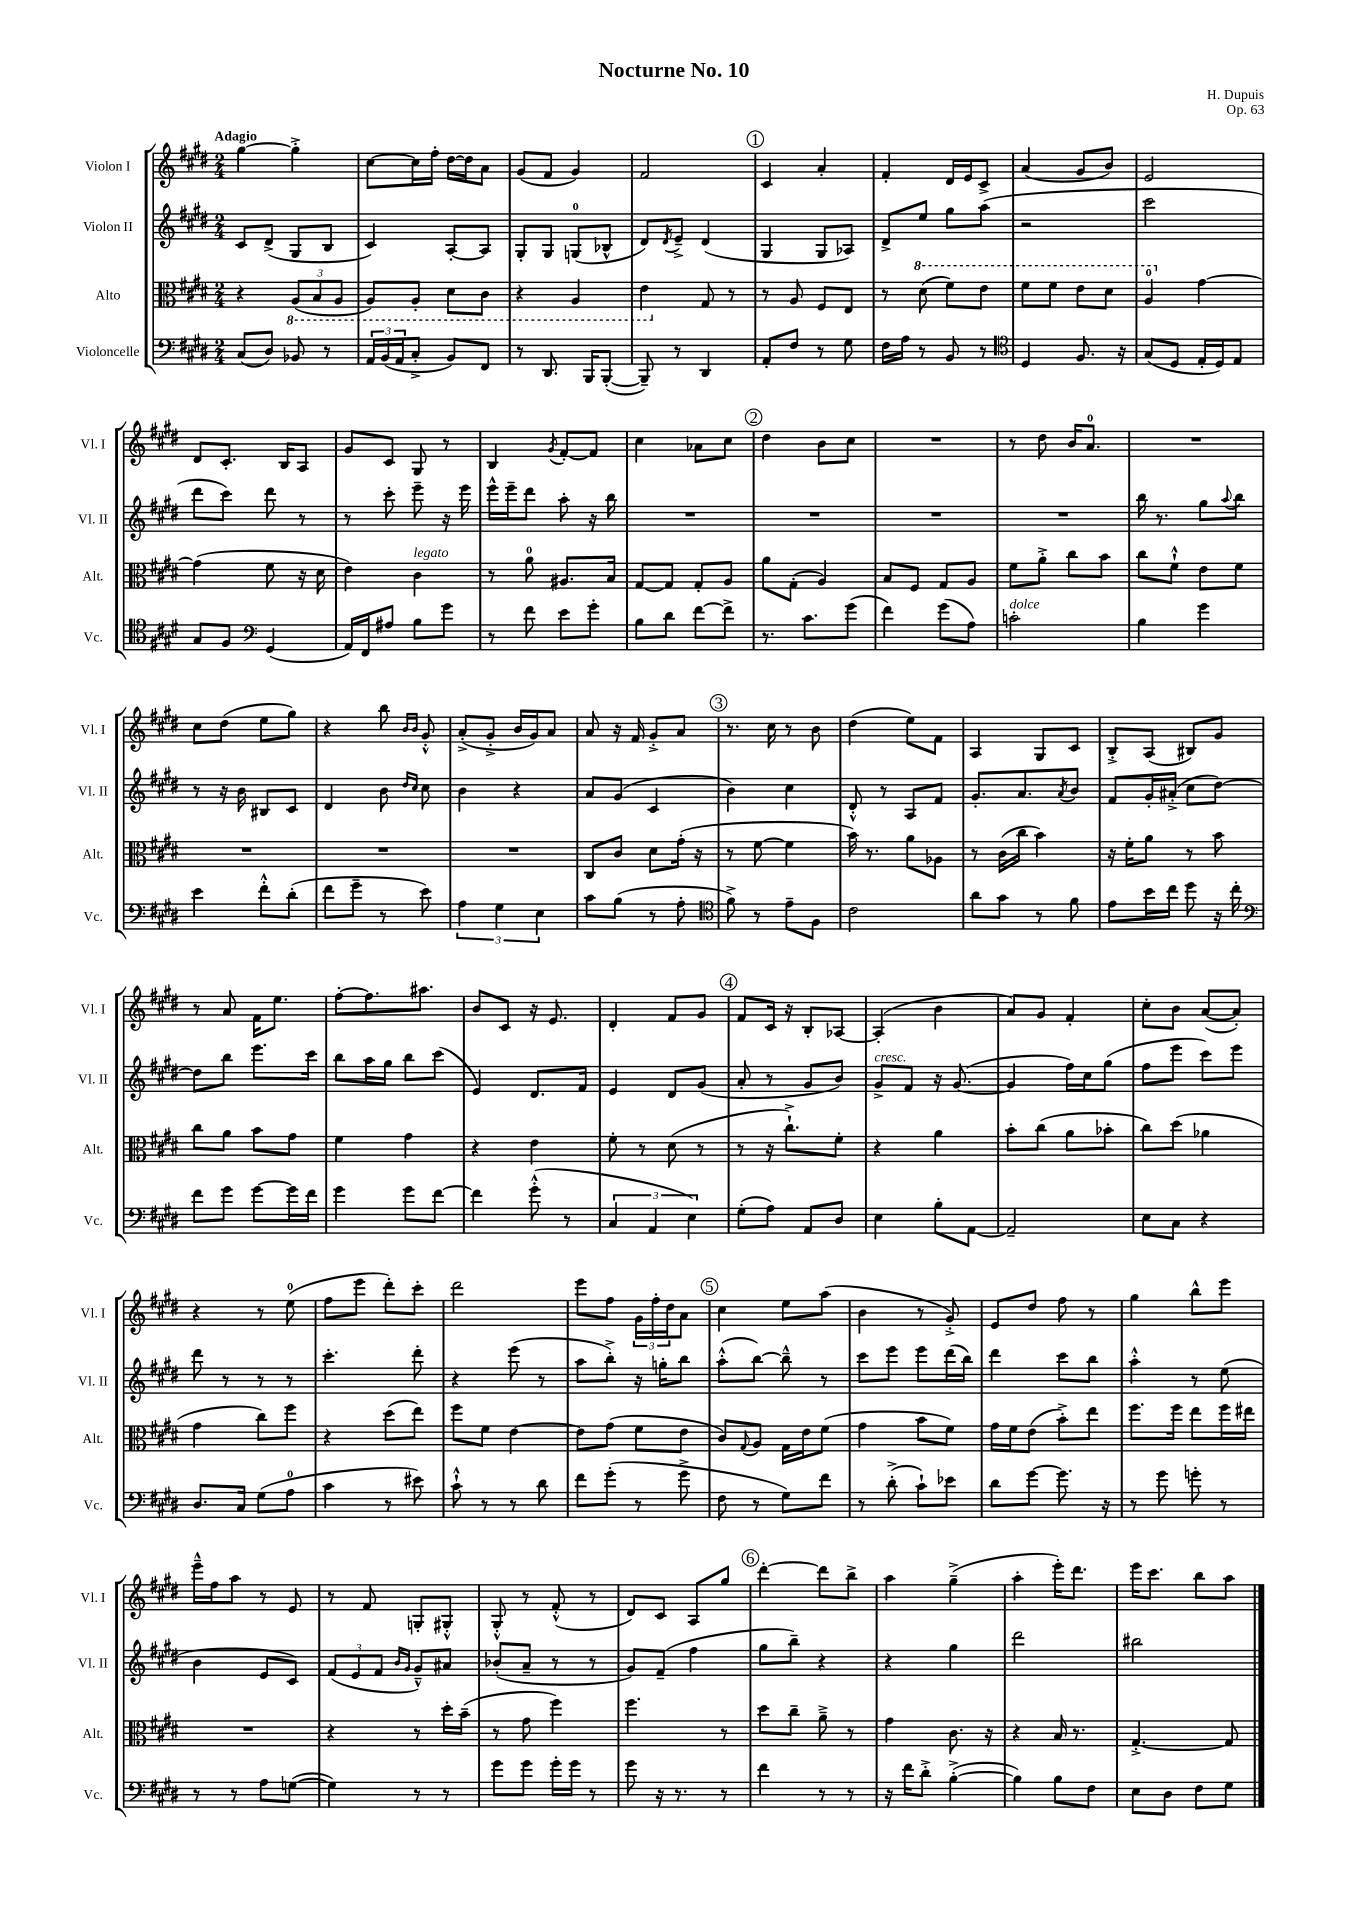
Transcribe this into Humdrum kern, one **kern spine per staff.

**kern	**kern	**kern	**kern
*part4	*part3	*part2	*part1
*staff4	*staff3	*staff2	*staff1
*I"Violoncelle	*I"Alto	*I"Violon II	*I"Violon I
*I'Vc.	*I'Alt.	*I'Vl. II	*I'Vl. I
*clefF4	*clefC3	*clefG2	*clefG2
*k[f#c#g#d#]	*k[f#c#g#d#]	*k[f#c#g#d#]	*k[f#c#g#d#]
*M2/4	*M2/4	*M2/4	*M2/4
=1	=1	=1	=1
!	!	!	!LO:TX:a:B:t=Adagio
(8C#/L	4r	8c#/L	[4gg#\
8D#/J)	.	(8d#^/J	.
*	*8ba	*	*
8BB-X/	(12AA/L	8G#/L	4gg#'^\]
.	12BB/	.	.
8r	.	8B/J	.
.	12AA/J	.	.
=2	=2	=2	=2
24AA/LL	8AA/L)	4c#/)	[8cc#\L
(24BB/	.	.	.
24AA/J	.	.	.
8C#'^/J	8AA'/J	.	16cc#\L]
.	.	.	16ff#'\JJ
8BB/L)	8D#\L	[8A'/L	[16dd#\LL
.	.	.	16dd#\J]
8FF#/J	8C#\J	8A/J]	8a\J
=3	=3	=3	=3
8r	4r	8G#'/L	(8g#/L
8.DD#/	.	8G#/J	8f#/J
.	4AA/	(8Gn/L	4g#/)
16BBB/KL	.	.	.
([8BBB'/J	.	8B-X^^/J	.
=4	=4	=4	=4
8BBB~/])	4E\	8d#/L)	2f#/
.	.	8qd#/	.
8r	.	8e~^/J	.
*	*X8ba	*	*
4DD#/	8G#/	(4d#/	.
.	8r	.	.
!!LO:REH:place=s1:t=1
=5	=5	=5	=5
8AA'/L	8r	4G#/	4c#/
8F#/J	8A/	.	.
8r	8F#/L	8G#/L	4a'/
8G#\	8E/J	8A-X/J)	.
=6	=6	=6	=6
16F#\LL	8r	8d#^/L	4f#'/
16A\JJ	.	.	.
*	*8va	*	*
8r	(8dd#\	8ee/J	.
8BB/	8ff#\L)	8gg#\L	16d#/LL
.	.	.	16e/J
8r	8ee\J	(8aa\J	8c#^/J
=7	=7	=7	=7
*clefC4	*	*	*
4D#/	8ff#\L	2r	(4a/
.	8ff#\J	.	.
8.F#/	8ee\L	.	8g#/L
.	8dd#\J	.	8b/J)
16r	.	.	.
=8	=8	=8	=8
(8G#/L	4a/	2ccc#\	2e/
8D#/J	.	.	.
*	*X8va	*	*
16E'/LL	[4g#\	.	.
16D#/J)	.	.	.
8E/J	.	.	.
!!LO:LB:g=z
=9	=9	=9	=9
8G#/L	(4g#\]	8ddd#\L	8d#/L
8F#/J	.	8ccc#\J)	8.c#'/J
*clefF4	*	*	*
(4GG#/	8f#\	8ddd#\	.
.	.	.	16B/KL
.	16r	8r	8A/J
.	16d#\	.	.
=10	=10	=10	=10
16AA/LL)	4e\)	8r	8g#/L
16FF#/J	.	.	.
8A#X/J	.	8ccc#'\	8c#/J
!	!LO:TX:a:i:t=legato	!	!
8B\L	4c#\	8eee~\	8G#/
8g#\J	.	16r	8r
.	.	16eee\	.
=11	=11	=11	=11
8r	8r	16eee^^\LL	4B/
.	.	16eee~\J	.
8f#\	8a\	8ddd#\J	.
.	.	.	8qg#/
8e\L	8.A#X/L	8aa'\	[8f#'/L
8g#'\J	.	16r	8f#/J]
.	16B/Jk	16bb\	.
=12	=12	=12	=12
8B\L	[8G#/L	2r	4cc#\
8d#\J	8G#/J]	.	.
[8f#\L	8G#'/L	.	8a-X\L
8f#^\J]	8A/J	.	8cc#\J
!!LO:REH:place=s1:t=2
=13	=13	=13	=13
8.r	8a\L	2r	4dd#\
.	(8G#'\J	.	.
8.c#\L	.	.	.
.	4A/)	.	8b\L
(8g#\J	.	.	8cc#\J
=14	=14	=14	=14
4f#\)	8B/L	2r	2r
.	8F#/J	.	.
(8g#\L	8G#/L	.	.
8A\J)	8A/J	.	.
=15	=15	=15	=15
!LO:TX:a:i:t=dolce	!	!	!
2cn'\	8f#\L	2r	8r
.	8a'^\J	.	8dd#\
.	8cc#\L	.	16b/KL
.	.	.	8.a/J
.	8b\J	.	.
=16	=16	=16	=16
4B\	8cc#\L	16bb\	2r
.	.	8.r	.
.	8f#`^^\J	.	.
4g#\	8e\L	8gg#\L	.
.	.	8qqaa/	.
.	8f#\J	8bb\J	.
!!LO:LB:g=z
=17	=17	=17	=17
4e\	2r	8r	8cc#\L
.	.	16r	(8dd#\J
.	.	16b\	.
8f#'^^\L	.	8B#X/L	8ee\L
(8d#'\J	.	8c#/J	8gg#\J)
=18	=18	=18	=18
8f#\L	2r	4d#/	4r
8g#~\J	.	.	.
8r	.	8b\	8bb\
.	.	16qqdd#/LL	16qqb/LL
.	.	16qqcc#/JJ	16qqb/JJ
8e\)	.	8cc#\	8g#'^^/
=19	=19	=19	=19
6A\	2r	4b\	(8a'^/L
.	.	.	8g#'^/J
6G#\	.	.	.
.	.	4r	16b/LL
.	.	.	16g#/J)
6E\	.	.	.
.	.	.	8a/J
=20	=20	=20	=20
8c#\L	8C#/L	8a/L	8a/
(8B\J	8c#/J	(8g#/J	16r
.	.	.	16f#/
8r	8d#\L	4c#/	8g#'^/L
8A'\	(16g#'\Jk	.	8a/J
.	16r	.	.
!!LO:REH:place=s1:t=3
=21	=21	=21	=21
*clefC4	*	*	*
8f#^\)	8r	4b\)	8.r
8r	[8f#\	.	.
.	.	.	16cc#\
8e~\L	4f#\]	4cc#\	8r
8F#\J	.	.	8b\
=22	=22	=22	=22
2c#\	16b\)	8d#'^^/	(4dd#\
.	8.r	.	.
.	.	8r	.
.	8a\L	8A/L	8ee\L)
.	8A-X\J	8f#/J	8f#\J
=23	=23	=23	=23
8a\L	8r	8.g#'/L	4A/
8g#\J	(16c#\LL	.	.
.	16cc#\JJ	8.a/	.
8r	4b\)	.	8G#/L
.	.	8qa/	.
8f#\	.	8b/J	8c#/J
=24	=24	=24	=24
8e\L	16r	8f#/L	8B'^/L
.	16f#'\KL	.	.
16b\L	8a\J	16g#'/L	(8A/J
16cc#\JJ	.	(16a#X'^/JJ	.
8dd#\	8r	8cc#\L	8B#X/L)
16r	8b\	[8dd#\J)	8g#/J
16cc#'\	.	.	.
!!LO:LB:g=z
=25	=25	=25	=25
*clefF4	*	*	*
8f#\L	8cc#\L	8dd#\L]	8r
8g#\J	8a\J	8bb\J	8a/
[8g#\L	8b\L	8.eee\L	16f#\KL
.	.	.	8.ee\J
16g#\L]	8g#\J	.	.
16f#\JJ	.	16ccc#\Jk	.
=26	=26	=26	=26
4g#\	4f#\	8bb\L	[8ff#'\L
.	.	16aa\L	8.ff#\]
.	.	16gg#\JJ	.
8g#\L	4g#\	8bb\L	.
.	.	.	8.aa#X\J
[8f#\J	.	(8ccc#\J	.
=27	=27	=27	=27
4f#\]	4r	4e/)	8b/L
.	.	.	8c#/J
(8g#'^^\	4e\	8.d#/L	16r
.	.	.	8.e/
8r	.	.	.
.	.	16f#/Jk	.
=28	=28	=28	=28
6C#/	8f#'\	4e/	4d#'/
.	8r	.	.
6AA/	.	.	.
.	(8d#\	8d#/L	8f#/L
6E\)	.	.	.
.	8r	(8g#/J	8g#/J
!!LO:REH:place=s1:t=4
=29	=29	=29	=29
(8G#'\L	8r	8a'/	8f#/L
8A\J)	16r	8r	16c#/Jk
.	8.cc#`^\L)	.	16r
8AA/L	.	8g#/L	8B'/L
8D#/J	8f#'\J	8b/J)	[8A-X/J
=30	=30	=30	=30
!	!	!LO:TX:a:i:t=cresc.	!
4E\	4r	8g#^/L	(4A-'/]
.	.	8f#/J	.
8B'\L	4a\	16r	4b\
.	.	([8.g#/	.
[8AA\J	.	.	.
=31	=31	=31	=31
2AA~/]	8b'\L	4g#/]	8a/L)
.	(8cc#\J	.	8g#/J
.	8a\L	16ff#\LL)	4f#'/
.	.	16cc#\J	.
.	8b-X'\J	(8gg#\J	.
=32	=32	=32	=32
8E\L	8cc#\L)	8ff#\L	8cc#'\L
8C#\J	(8dd#\J	8eee\J	8b\J
4r	4a-X\	8ccc#\L)	([8a/L
.	.	8eee\J	8a'/J])
!!LO:LB:g=z
=33	=33	=33	=33
8.D#/L	4g#\	8ddd#\	4r
.	.	8r	.
16C#/Jk	.	.	.
(8G#\L	8cc#\L)	8r	8r
8A\J	8ff#\J	8r	(8ee\
=34	=34	=34	=34
4c#\	4r	4.ccc#'\	8ff#\L
.	.	.	8eee\J
8r	(8dd#\L	.	8ddd#'\L)
8e#X\)	8ee\J)	8ddd#'\	8ccc#'\J
=35	=35	=35	=35
8c#`^^\	8ff#\L	4r	2ddd#\
8r	8f#\J	.	.
8r	[4e\	(8eee\	.
8d#\	.	8r	.
=36	=36	=36	=36
8f#\L	8e\L]	8aa\L	8eee\L
(8g#'\J	(8g#\J	8bb'^\J)	8ff#\J
8r	8f#\L	16r	24g#\LL
.	.	.	24ff#'\
.	.	16ggn'\KL	.
.	.	.	24dd#\J
8g#^\	8e\J	8bb\J	8a\J
!!LO:REH:place=s1:t=5
=37	=37	=37	=37
8F#\	8c#/L)	(8aa'^^\L	4cc#\
.	8qqG#/	.	.
8r	8A/J	[8bb\J)	.
8G#\L)	16G#\LL	8bb~^^\]	8ee\L
.	16e\J	.	.
8f#\J	(8f#\J	8r	(8aa\J
=38	=38	=38	=38
8r	4g#\	8ccc#\L	4b\
(8d#'^\	.	8eee\J	.
8c#`\L)	8b\L	8eee\L	8r
8e-X\J	8f#\J)	(16ddd#\L	8g#'^/)
.	.	16bb\JJ)	.
=39	=39	=39	=39
8d#\L	16g#\LL	4ddd#\	8e/L
.	16f#\J	.	.
[8g#\J	(8e\J	.	8dd#/J
8.g#\]	8b'^\L)	8ccc#\L	8ff#\
.	8ee\J	8bb\J	8r
16r	.	.	.
=40	=40	=40	=40
8r	8.ff#\L	4aa'^^\	4gg#\
8g#\	.	.	.
.	16ff#\Jk	.	.
8gn'\	8ee\L	8r	8bb^^\L
8r	16ff#\L	(8ee\	8eee\J
.	16ee#X\JJ	.	.
!!LO:LB:g=z
=41	=41	=41	=41
8r	2r	4b\	16eee~^^\LL
.	.	.	16ff#\J
8r	.	.	8aa\J
8A\L	.	8e/L	8r
([8Gn\J	.	8c#/J)	8e/
=42	=42	=42	=42
4G\])	4r	(12f#/L	8r
.	.	12e/	.
.	.	.	8f#/
.	.	12f#/J	.
.	.	16qqb/LL	.
.	.	16qqg#/JJ	.
8r	8r	8g#~^^/L)	8Gn'/L
8r	16dd#'\LL	8a#X/J	8G#X'^^/J
.	(16b~\JJ	.	.
=43	=43	=43	=43
8g#\L	8r	(8b-X'/L	8G#'^^/
8g#\J	8g#\	8a~/J	8r
16g#'\LL	4ff#\)	8r	(8f#'^^/
16g#\JJ	.	.	.
8r	.	8r	8r
=44	=44	=44	=44
8g#\	4.ff#\	8g#/L)	8d#/L)
16r	.	(8f#~/J	8c#/J
8.r	.	.	.
.	.	4ff#\	8A/L
8r	8r	.	8gg#/J
!!LO:REH:place=s1:t=6
=45	=45	=45	=45
4f#\	8dd#\L	8gg#\L	[4ddd#'\
.	8cc#~\J	8bb~\J)	.
8r	8a~^\	4r	8ddd#\L]
8r	8r	.	8bb^\J
=46	=46	=46	=46
16r	4g#\	4r	4aa\
16f#\KL	.	.	.
8d#'^\J	.	.	.
([4B'^\	8.c#\	4gg#\	(4gg#~^\
.	16r	.	.
=47	=47	=47	=47
4B\])	4r	2ddd#\	4aa'\
8B\L	16B/	.	16eee'\KL)
.	8.r	.	8.ddd#\J
8F#\J	.	.	.
=48	=48	=48	=48
8E\L	[4.G#'^/	2bb#X\	16eee\KL
.	.	.	8.ccc#\J
8D#\J	.	.	.
8F#\L	.	.	8bb\L
8G#\J	8G#/]	.	8aa\J
==	==	==	==
*-	*-	*-	*-
